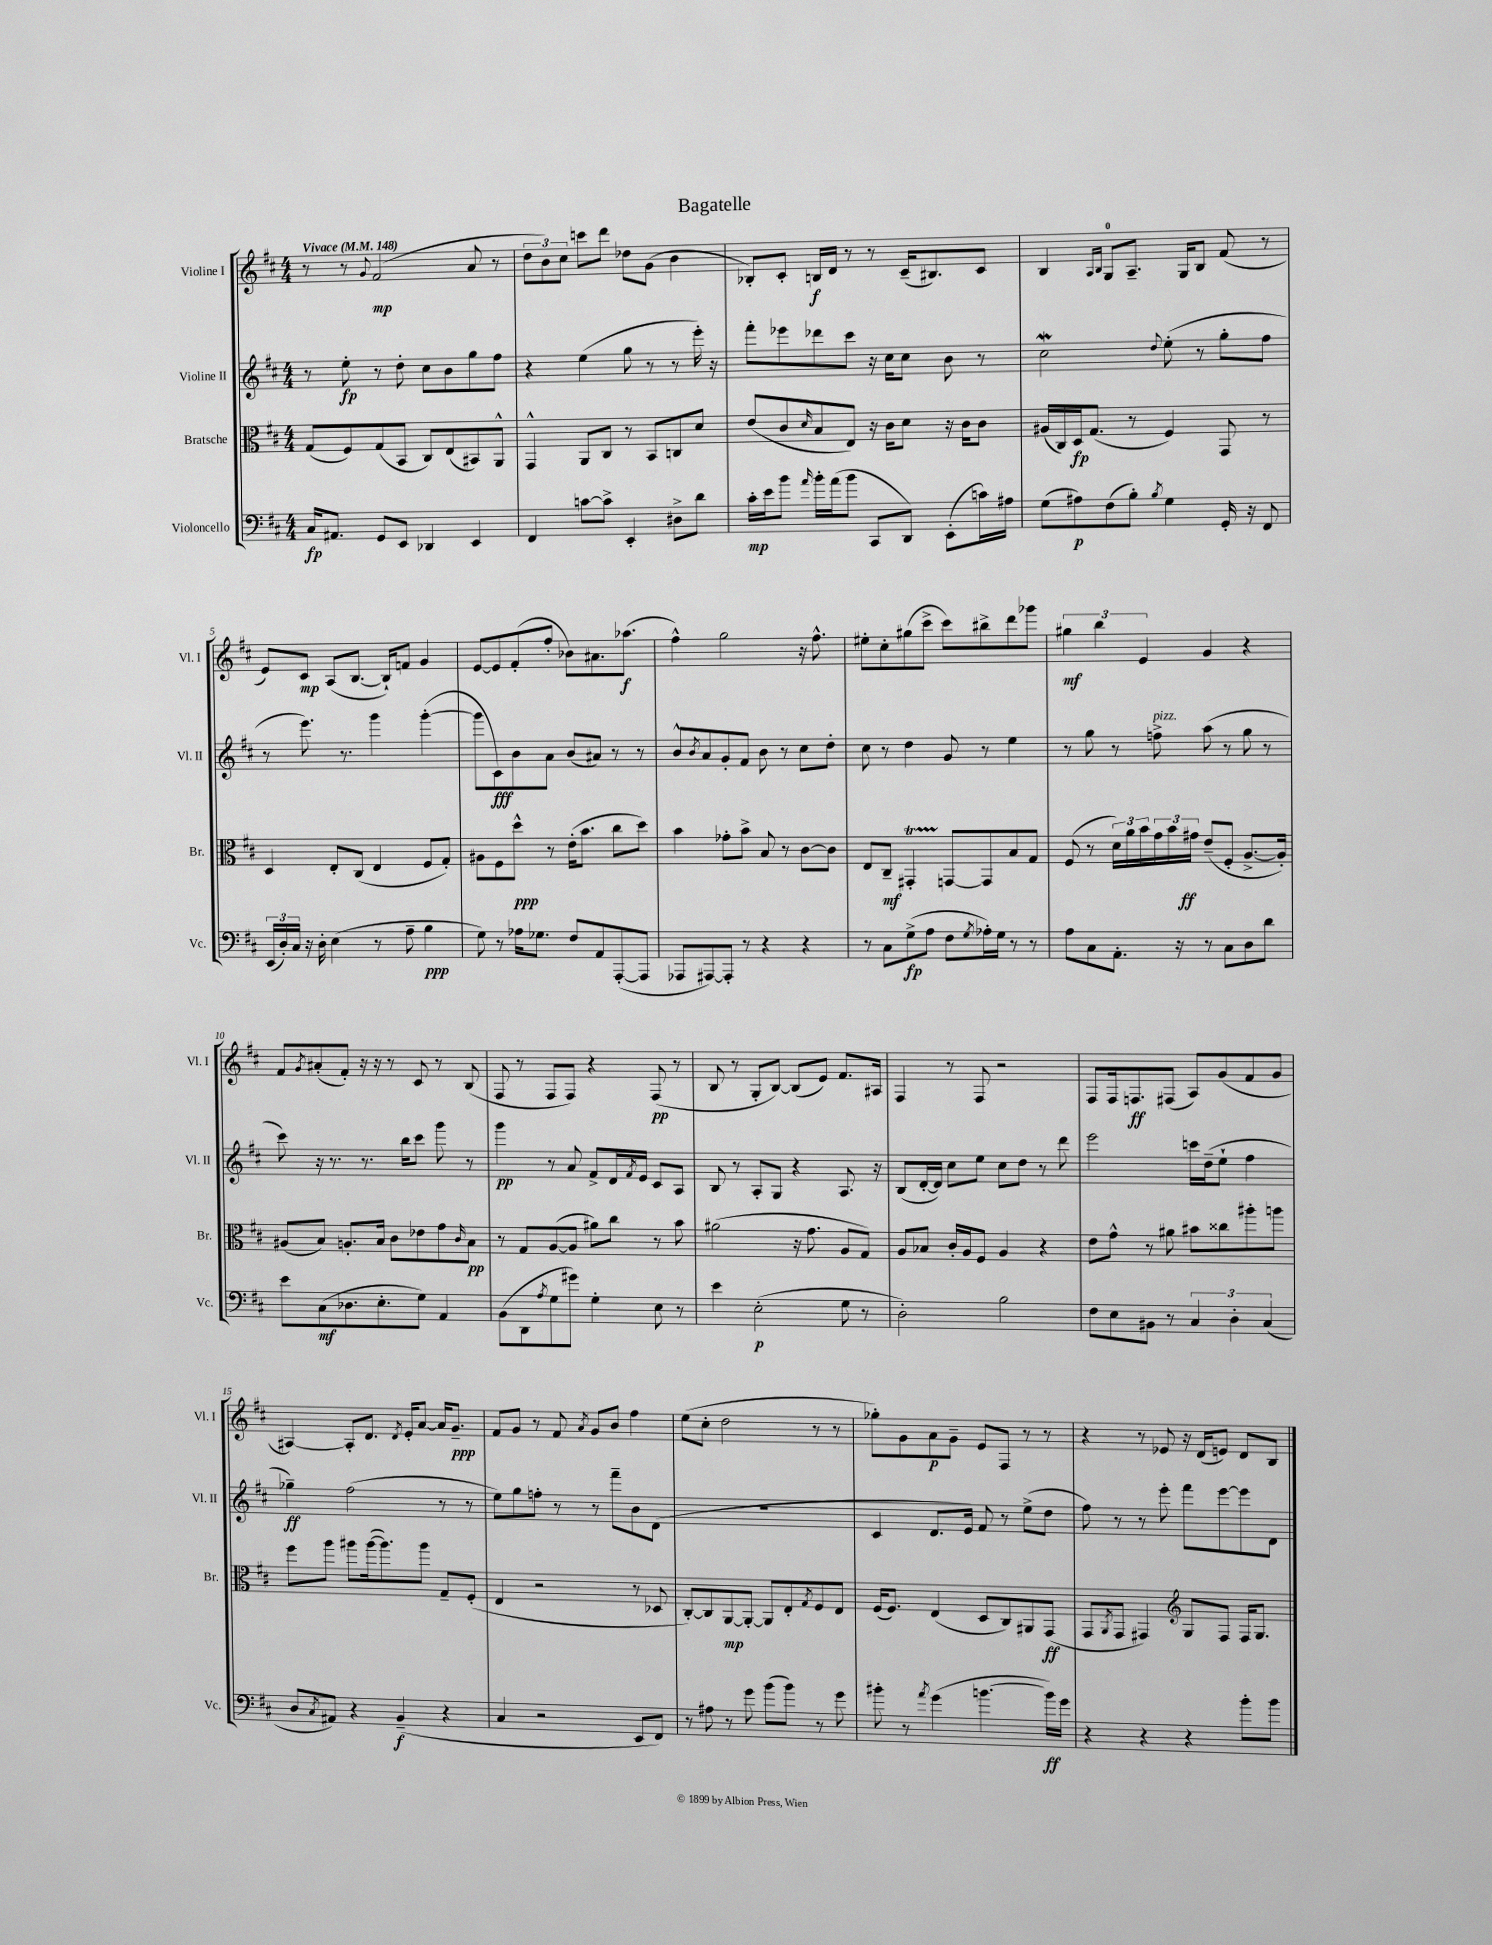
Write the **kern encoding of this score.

**kern	**dynam	**kern	**dynam	**kern	**dynam	**kern	**dynam
*part4	*part4	*part3	*part3	*part2	*part2	*part1	*part1
*staff4	*staff4	*staff3	*staff3	*staff2	*staff2	*staff1	*staff1
*I"Violoncello	*	*I"Bratsche	*	*I"Violine II	*	*I"Violine I	*
*I'Vc.	*	*I'Br.	*	*I'Vl. II	*	*I'Vl. I	*
*clefF4	*	*clefC3	*	*clefG2	*	*clefG2	*
*k[f#c#]	*	*k[f#c#]	*	*k[f#c#]	*	*k[f#c#]	*
*M4/4	*	*M4/4	*	*M4/4	*	*M4/4	*
*MM148	*	*MM148	*	*MM148	*	*MM148	*
=1	=1	=1	=1	=1	=1	=1	=1
!	!	!	!	!	!	!LO:TX:a:B:t=Vivace	!
16C#/KL	fp	(8G/L	.	8r	.	8r	.
8.AA#X/J	.	.	.	.	.	.	.
.	.	8F#/)	.	8ee'\	fp	8r	.
.	.	.	.	.	.	8qqg/	.
8GG/L	.	(8G/	.	8r	.	(2f#/	mp
8EE/J	.	8BB/J	.	8dd'\	.	.	.
4DD-X/	.	8C#/L)	.	8cc#\L	.	.	.
.	.	(8E/	.	8b\	.	.	.
4EE/	.	8BB#X/)	.	8gg\	.	8a/	.
.	.	8AA^^/J	.	8ff#\J	.	8r	.
=2	=2	=2	=2	=2	=2	=2	=2
4FF#/	.	4GG^^/	.	4r	.	12dd\L	.
.	.	.	.	.	.	12b\)	.
.	.	.	.	.	.	12cc#\J	.
[8cn\L	.	8AA/L	.	(4ee\	.	8cccn\L	.
8c^\J]	.	8C#/J	.	.	.	8ddd\J	.
4EE'/	.	8r	.	8gg\	.	8dd-X\L	.
.	.	8BB/L	.	8r	.	(8g\J	.
8D#X^\L	.	8Cn/	.	8r	.	4b\	.
8d\J	.	8d/J	.	16eee'\)	.	.	.
.	.	.	.	16r	.	.	.
=3	=3	=3	=3	=3	=3	=3	=3
16c#'\LL	mp	(8e/L	.	8fff#'\L	.	8B-X'/L)	.
16e\J	.	.	.	.	.	.	.
8b\J	.	8c#/	.	8eee-X\	.	8c#'/J	.
16qqa/	.	16qqd/	.	.	.	.	.
16b'\LL	.	8B/	.	8ddd-X\	.	16Bn/LL	f
(16a\J	.	.	.	.	.	16d/JJ	.
8b\J	.	8E/J)	.	8ccc#\J	.	8r	.
8CC#/L	.	16r	.	16r	.	8r	.
.	.	16c#\KL	.	16cc#\KL	.	.	.
8DD/J)	.	8d\J	.	8cc#\J	.	(16c#~/KL	.
.	.	.	.	.	.	8.B#X/)	.
(8EE'\L	.	16r	.	8b\	.	.	.
.	.	16c#\KL	.	.	.	.	.
16cn\L)	.	8c#\J	.	8r	.	8c#/J	.
16A#X\JJ	.	.	.	.	.	.	.
=4	=4	=4	=4	=4	=4	=4	=4
(8G\L	.	(16A#X/LL	.	2cc#W\	.	4B/	.
.	.	16C#/)	.	.	.	.	.
8A#X\)	p	16D/J	fp	.	.	.	.
.	.	(8.G/J	.	.	.	.	.
.	.	.	.	.	.	16qqA/LL	.
.	.	.	.	.	.	16qqB/JJ	.
(8F#\	.	.	.	.	.	8G/L	.
8B'\J)	.	8r	.	.	.	8.A~/J	.
8qB/	.	.	.	8qqdd/	.	.	.
4G\	.	4F#/)	.	(8ee'\	.	.	.
.	.	.	.	.	.	16G/KL	.
.	.	.	.	8r	.	8B/J	.
16GG'/	.	8GG/	.	8gg'\L	.	(8f#/	.
16r	.	.	.	.	.	.	.
8FF#/	.	8r	.	8ff#\J	.	8r	.
!!LO:LB:g=z
=5	=5	=5	=5	=5	=5	=5	=5
(24EE/LL	.	4D/	.	8r	.	8e/L)	.
24D'/)	.	.	.	.	.	.	.
24C#/JJ	.	.	.	.	.	.	.
16r	.	.	.	8.eee\)	.	8c#/J	mp
16D'\	.	.	.	.	.	.	.
(4E\	.	8E'/L	.	.	.	(8A/L	.
.	.	.	.	8.r	.	.	.
.	.	(8C#/J	.	.	.	[8.B/J	.
8r	.	4E/	.	4ggg\	.	.	.
.	.	.	.	.	.	16B`/KL])	.
8A~\	.	.	.	.	.	8fn/J	.
4B\	ppp	8F#/L	.	([4ggg'\	.	4g/	.
.	.	8G'/J)	.	.	.	.	.
=6	=6	=6	=6	=6	=6	=6	=6
8G\)	.	8A#X\L	.	8ggg\L]	.	[8e/L	.
8r	.	8F#\	.	8c#\)	fff	8e/]	.
16A-X\KL	.	8dd^^\J	ppp	8b\	.	(8f#'/	.
8.G-X\J	.	.	.	.	.	.	.
.	.	8r	.	8a\J	.	8ff#'/J	.
8F#/L	.	(16e'\KL	.	(8b/L	.	8b-X\L)	.
.	.	8.b\J	.	.	.	.	.
8AA/	.	.	.	8a#X/J)	.	8.a#X\	.
([8AAA'/	.	8cc#\L	.	8r	.	.	.
.	.	.	.	.	.	(8.aa-X\J	f
8AAA/J]	.	8dd\J)	.	8r	.	.	.
=7	=7	=7	=7	=7	=7	=7	=7
8AAA-X/L	.	4b\	.	8b^^/L	.	4ff#^^\)	.
.	.	.	.	8qb/	.	.	.
[8AAA#X/)	.	.	.	8a/	.	.	.
8AAA#'/J]	.	8g-X'\L	.	8g'/	.	2gg\	.
8r	.	8b^\J	.	8f#/J	.	.	.
4r	.	8B/	.	8b\	.	.	.
.	.	8r	.	8r	.	.	.
4r	.	[8c#\L	.	8cc#\L	.	16r	.
.	.	.	.	.	.	8.ff#^^\	.
.	.	8c#\J]	.	8dd'\J	.	.	.
=8	=8	=8	=8	=8	=8	=8	=8
8r	.	8E/L	.	8cc#\	.	8ee#X'\L	.
8C#\L	.	8C#~/J	mf	8r	.	8cc#'\	.
(8G^\	fp	4GG#Xt'/	.	4dd\	.	(8gg#X\	.
8A\J	.	.	.	.	.	8ccc#^\J	.
8F#\L	.	[8GGn/L	.	8g/	.	8ccc#\L)	.
8qG/	.	.	.	.	.	.	.
16A-X'\L)	.	8GG/]	.	8r	.	8bb#X^\	.
16G\JJ	.	.	.	.	.	.	.
8r	.	8B/	.	4ee\	.	8ddd\	.
8r	.	8G/J	.	.	.	8ggg-X\J	.
=9	=9	=9	=9	=9	=9	=9	=9
8A\L	.	(8F#/	.	8r	.	6gg#X\	mf
8C#\	.	8r	.	8gg\	.	.	.
.	.	.	.	.	.	6bb\	.
8.AA'\J	.	24d\LL)	.	8r	.	.	.
.	.	24a\	.	.	.	.	.
.	.	24b\	.	.	.	6e/	.
!	!	!	!	!LO:TX:a:i:t=pizz.	!	!	!
.	.	24g\	.	8ffn^\	.	.	.
.	.	24b\	.	.	.	.	.
16r	.	.	.	.	.	.	.
.	.	24g#X\JJ	ff	.	.	.	.
8r	.	(8e~/L	.	(8aa\	.	4g/	.
8C#\L	.	8F#'/J	.	8r	.	.	.
8D\	.	[8.A^/L	.	8gg\	.	4r	.
8d\J	.	.	.	8r	.	.	.
.	.	16A'/Jk])	.	.	.	.	.
!!LO:LB:g=z
=10	=10	=10	=10	=10	=10	=10	=10
8e\L	.	(8A#X/L	.	8ccc#\)	.	8f#/L	.
.	.	.	.	.	.	8qg/	.
(8C#\	mf	8B/J)	.	16r	.	(8a#X'/	.
.	.	.	.	8.r	.	.	.
8.D-X\	.	8.An'/L	.	.	.	8f#'/J)	.
.	.	.	.	8.r	.	16r	.
8.E'\	.	16B/Jk	.	.	.	16r	.
.	.	8c#\L	.	.	.	8r	.
.	.	.	.	16bb\KL	.	.	.
8G\J)	.	8e-X\	.	8ccc#\J	.	8c#/	.
4AA/	.	8g\	.	8ggg\	.	8r	.
.	.	16qqc#/	.	.	.	.	.
.	.	8B\J	pp	8r	.	(8B/	.
=11	=11	=11	=11	=11	=11	=11	=11
(8BB\L	.	8r	.	4ggg\	pp	8F#/	.
8DD\	.	8G/L	.	.	.	8r	.
8qA/	.	.	.	.	.	.	.
8G\	.	([8A/	.	8r	.	8F#/L	.
8g#X\J)	.	8A/J]	.	8a/	.	8F#/J)	.
4G'\	.	8a#X\L)	.	8f#^/L	.	4r	.
.	.	8cc#\J	.	16d/L	.	.	.
.	.	.	.	8qf#/	.	.	.
.	.	.	.	16e/JJ	.	.	.
8E\	.	8r	.	8c#/L	.	(8F#/	pp
8r	.	8b\	.	8A/J	.	8r	.
=12	=12	=12	=12	=12	=12	=12	=12
4e\	.	(2a#X\	.	8B/	.	8B/	.
.	.	.	.	8r	.	8r	.
(2E'\	p	.	.	8A'/L	.	8G'/L	.
.	.	.	.	8G/J	.	[8B/J)	.
.	.	16r	.	4r	.	(8B/L]	.
.	.	8.g\	.	.	.	.	.
.	.	.	.	.	.	8e/J)	.
8G\	.	8A/L	.	8.A/	.	8.f#/L	.
8r	.	8G/J)	.	.	.	.	.
.	.	.	.	16r	.	16A#X/Jk	.
=13	=13	=13	=13	=13	=13	=13	=13
2D'\)	.	8A/L	.	(8B/L	.	4F#/	.
.	.	8B-X/J	.	[16d'/L	.	.	.
.	.	.	.	16d/JJ])	.	.	.
.	.	16c#'/LL	.	8cc#\L	.	8r	.
.	.	16A/J	.	.	.	.	.
.	.	8F#/J	.	8ee\J	.	8F#/	.
2B\	.	4A/	.	8cc#\L	.	2r	.
.	.	.	.	8dd\J	.	.	.
.	.	4r	.	8r	.	.	.
.	.	.	.	8ddd\	.	.	.
=14	=14	=14	=14	=14	=14	=14	=14
8F#\L	.	8e\L	.	2eee\	.	8F#/L	.
8E\	.	8g^^\J	.	.	.	16F#/k	.
.	.	.	.	.	.	8.Fn/	ff
8BB#X\J	.	8r	.	.	.	.	.
8r	.	8a#X\	.	.	.	(8F#X/J	.
6C#/	.	8b#X\L	.	16cccn\LL	.	8A/L)	.
.	.	.	.	(16dd~\J	.	.	.
.	.	8cc##X\	.	8ee`\J	.	(8g/	.
6D'\	.	.	.	.	.	.	.
.	.	8aa#X'\	.	4ff#\	.	8f#/	.
(6C#/	.	.	.	.	.	.	.
.	.	8aan\J	.	.	.	8g/J	.
!!LO:LB:g=z
=15	=15	=15	=15	=15	=15	=15	=15
8D/L	.	8ff#\L	.	4gg-X~\)	ff	[4A#X/)	.
8qC#/	.	.	.	.	.	.	.
8AA#X/J)	.	8aa\J	.	.	.	.	.
4r	.	8aa#X\L	.	(2ff#\	.	8A#'/L]	.
.	.	([16aa#\k	.	.	.	8.d/J	.
.	.	8.aa#\])	.	.	.	.	.
(4BB~/	f	.	.	.	.	.	.
.	.	.	.	.	.	8qd/	.
.	.	.	.	.	.	16e'/KL	.
.	.	8aa#\J	.	.	.	[8a/J	.
4r	.	8G~/L	.	8r	.	16a/KL]	.
.	.	.	.	.	.	8.g~/J	ppp
.	.	(8F#'/J	.	8r	.	.	.
=16	=16	=16	=16	=16	=16	=16	=16
4C#/	.	4E/	.	8ee\L)	.	8f#/L	.
.	.	.	.	8gg\	.	8g/J	.
2r	.	2r	.	8ffn'\J	.	8r	.
.	.	.	.	8r	.	8f#/	.
.	.	.	.	.	.	8qa/	.
.	.	.	.	8r	.	8g/L	.
.	.	.	.	8fff#~\L	.	8b/J	.
8EE/L	.	8r	.	8b\	.	4ff#\	.
8FF#/J)	.	8D-X/	.	(8d\J	.	.	.
=17	=17	=17	=17	=17	=17	=17	=17
8r	.	[8C#'/L)	.	1r	.	(8ee\L	.
8A#X\	.	8C#/]	.	.	.	8cc#'\J	.
8r	.	[8AA/	mp	.	.	2dd\	.
8g\	.	8AA'/J_	.	.	.	.	.
(8b\L	.	8AA/L]	.	.	.	.	.
8b\J)	.	8E'/	.	.	.	.	.
.	.	8qG/	.	.	.	.	.
8r	.	8F#/	.	.	.	8r	.
8g\	.	8E/J	.	.	.	8r	.
=18	=18	=18	=18	=18	=18	=18	=18
8b#X'\	.	(16F#/KL	.	4c#/	.	8gg-X'\L)	.
.	.	8.F#/J)	.	.	.	.	.
8r	.	.	.	.	.	8g\	.
8qa/	.	.	.	.	.	.	.
(4g\	.	(4E/	.	8.d/L	.	8a\	p
.	.	.	.	.	.	8g~\J	.
.	.	.	.	16e/Jk)	.	.	.
[4.bn\	.	8D/L	.	8f#/	.	8e/L	.
.	.	8C#/)	.	8r	.	8F#/J	.
.	.	8AA#X/	.	(8ee^\L	.	8r	.
16b\LL])	ff	(8GG/J	ff	8dd\J	.	8r	.
16g\JJ	.	.	.	.	.	.	.
=19	=19	=19	=19	=19	=19	=19	=19
4r	.	8GG/L	.	8ff#\)	.	4r	.
.	.	8qAA/	.	.	.	.	.
.	.	8GG/J	.	8r	.	.	.
4r	.	4GG#X/)	.	8r	.	8r	.
.	.	.	.	8eee'\	.	8e-X/	.
*	*	*clefG2	*	*	*	*	*
4r	.	8G/L	.	8fff#\L	.	16r	.
.	.	.	.	.	.	(16d/KL	.
.	.	8F#/J	.	[8eee\	.	8en/J)	.
8b'\L	.	16F#/KL	.	8eee\]	.	8d/L	.
.	.	8.G/J	.	.	.	.	.
8b\J	.	.	.	8d\J	.	8B/J	.
==	==	==	==	==	==	==	==
*-	*-	*-	*-	*-	*-	*-	*-
